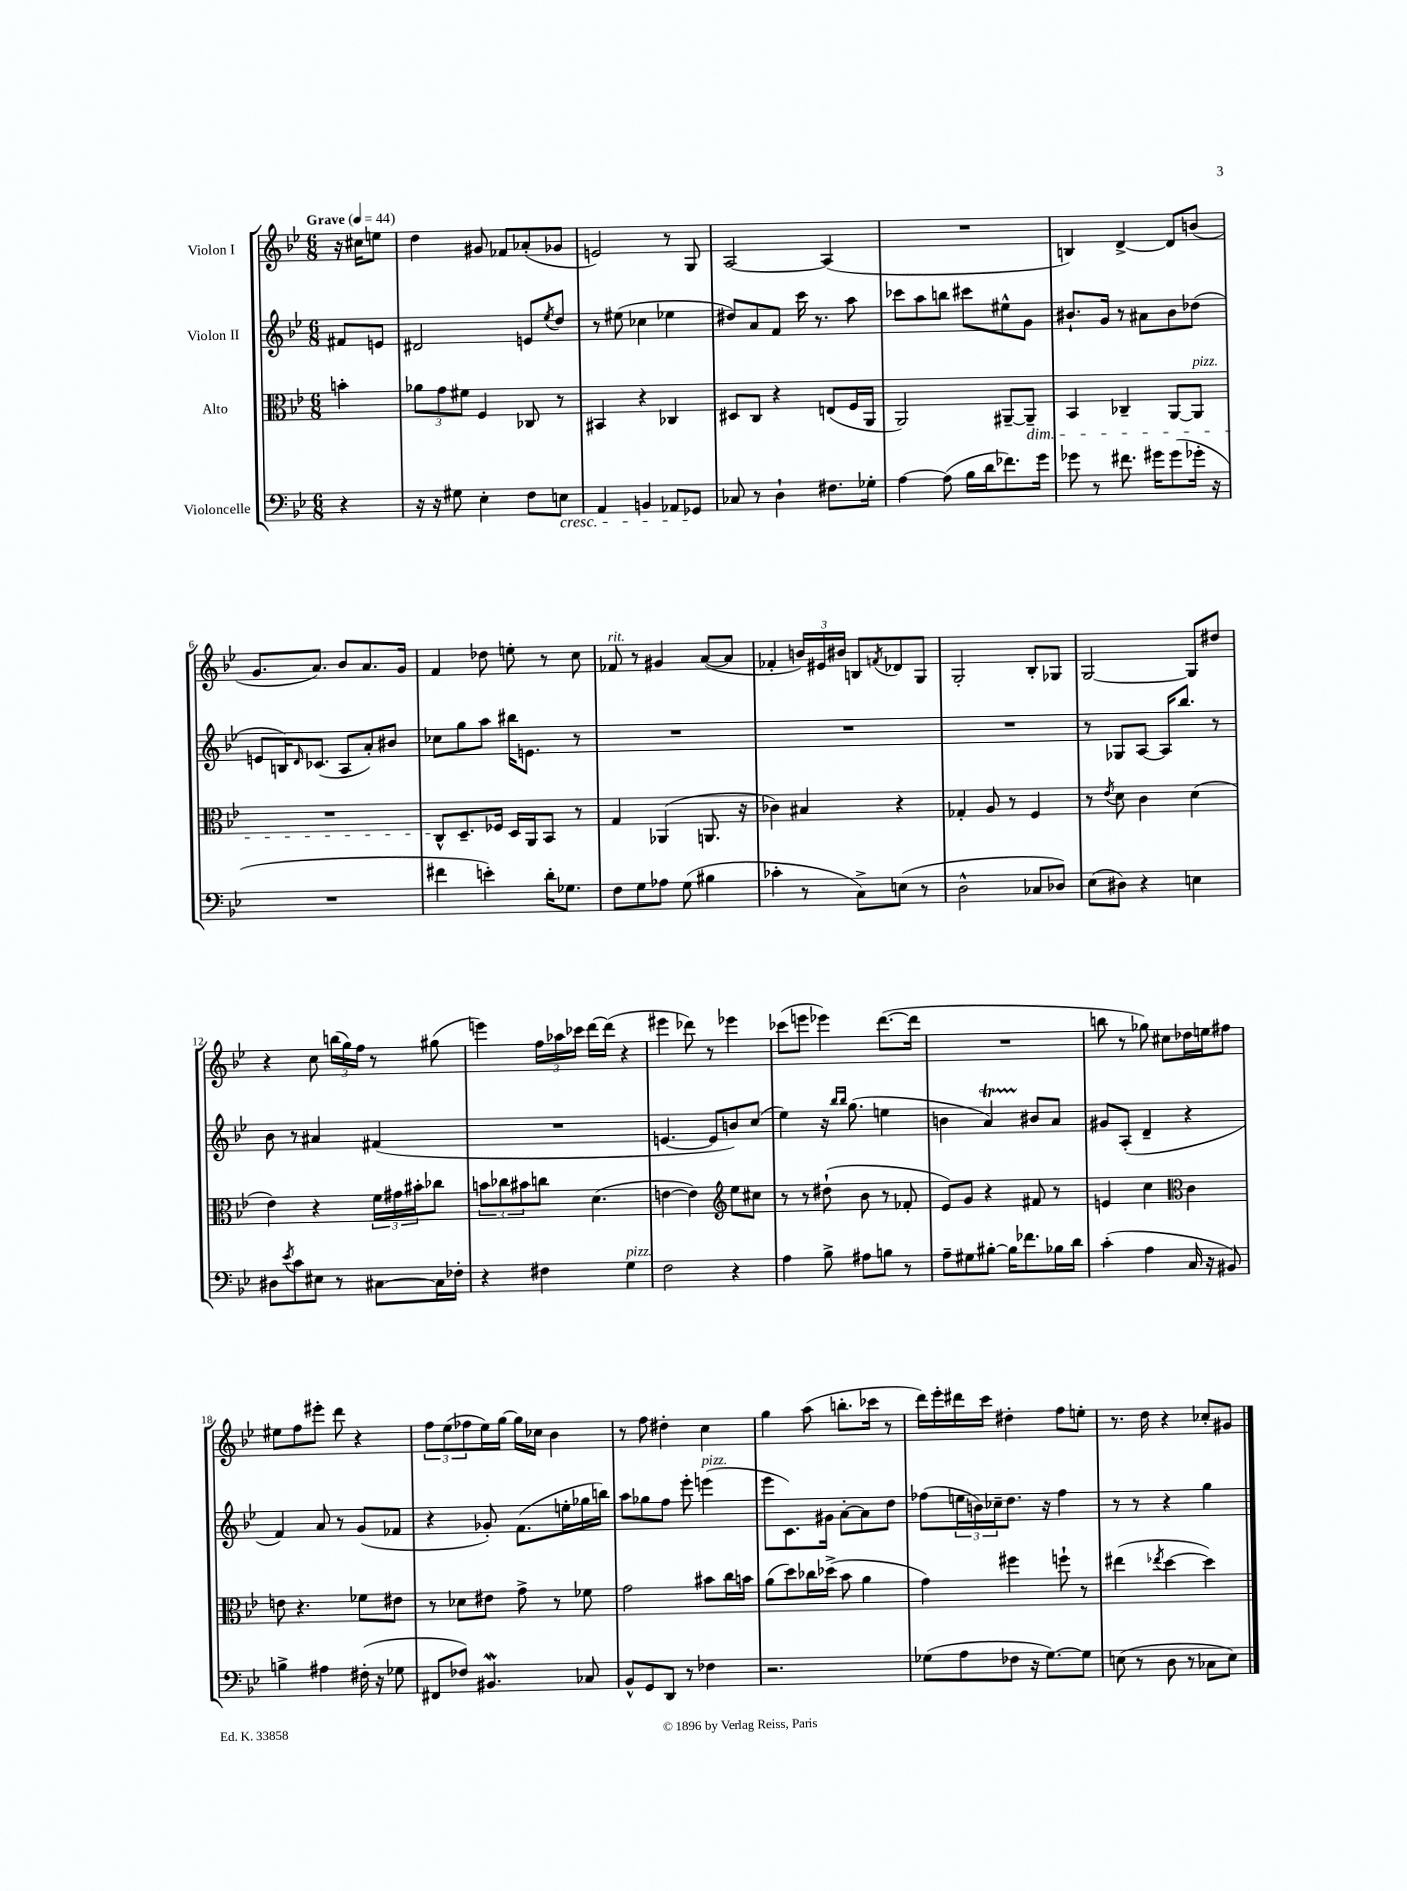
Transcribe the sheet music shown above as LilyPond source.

<<
\new StaffGroup <<
\new Staff = "s0" \with { instrumentName = "Violon I" } {
    \clef treble \key bes \major \numericTimeSignature \time 6/8 \partial 4 \tempo "Grave" 4 = 44
    r16 cis''16 e''8 |
    d''4 gis'8 fes'8 aes'8-.( ges'8 |
    e'2) r8 g8 |
    a2~ a4( |
    R2. |
    b4) d'4~-> d'8 b'8( |
    g'8. a'8.) bes'8 a'8. g'16 |
    f'4 des''8 e''8-. r8 c''8 |
    fes'8^\markup { \italic "rit." } r8 gis'4 a'8~( a'8 |
    fes'4-. \tuplet 3/2 { b'16) eis'16 bis'16 } b8 \acciaccatura { f'8 } des'8 g8 |
    g2-. bes8-. ges8 |
    g2~ g8 dis''8 |
    r4 c''8 \tuplet 3/2 { b''16( g''16) f''16 } r8 gis''8( |
    e'''4) \tuplet 3/2 { f''16 aes''16 ces'''16 } d'''16~ d'''16( r4 |
    eis'''4 des'''8) r8 ees'''4 |
    ces'''8( e'''8 ees'''4) d'''8.~( d'''16 |
    R2. |
    b''8 r8 ges''8) cis''8 des''16 e''16 fis''8 |
    eis''8 f''8 eis'''8-. d'''8 r4 |
    \tuplet 3/2 { f''8 ees''8( fes''8 } ees''16) g''16~ g''16 ces''16 bes'4 |
    r8 f''8 dis''4-. c''4 |
    g''4 a''8( b''8.-. ces'''16 r8 |
    d'''16) ees'''16-. dis'''16 c'''16 dis''4-. f''8 e''8-. |
    r8. d''16 r4 ces''8-. gis'8 \bar "|." |
}
\new Staff = "s1" \with { instrumentName = "Violon II" } {
    \clef treble \key bes \major \numericTimeSignature \time 6/8 \partial 4
    fis'8 e'8 |
    dis'2 e'8 \acciaccatura { ees''8 } d''8 |
    r8 eis''8( ces''4 ees''4 |
    dis''8) a'8 f'8 c'''16 r8. a''8 |
    ces'''8 a''8 b''8 cis'''8 eis''8-^ g'8 |
    bis'8.-! g'16 r8 ais'8 bis'8 des''8( |
    e'8 b16) \grace { d'16 } ces'8.( a8 a'8-.) bis'8 |
    ces''8 g''8 a''8 bis''16 e'8. r8 |
    R2. |
    R2. |
    R2. |
    r8 ges8 a8~ a16 bes''8. r8 |
    bes'8 r8 ais'4 fis'4( |
    R2. |
    e'4.~ e'8 b'8) c''8( |
    ees''4) r16 \grace { bes''16 bes''16 } g''8.( e''4 |
    b'4 a'4\startTrillSpan) bis'8\stopTrillSpan a'8 |
    gis'8 a8-.( d'4-- r4 |
    f'4) a'8 r8 g'8( fes'8 |
    r4 ges'8-.) f'8.( e''16-. ges''16 b''16) |
    a''8 ges''8 f''8 ees'''8-. e'''4^\markup { \italic "pizz." }( |
    ees'''8 c'8.) gis'16 a'8~-. a'8 d''8 |
    fes''8( \tuplet 3/2 { e''16 b'16) ces''16-- } d''8. r16 fes''4 |
    r8 r8 r4 g''4 \bar "|." |
}
\new Staff = "s2" \with { instrumentName = "Alto" } {
    \clef alto \key bes \major \numericTimeSignature \time 6/8 \partial 4
    b'4-. |
    \tuplet 3/2 { aes'8 g'8 fis'8 } f4 ces8 r8 |
    bis,4 r4 ces4 |
    dis8 c8 r4 e8( f16 a,16 |
    a,2) ais,8~-- ais,8--\dim |
    bes,4 ces4-- a,8~ a,8^\markup { \italic "pizz." } |
    R2. |
    c8-^\! d8.-- fes16 d16 a,16 bes,8 r8 |
    g4 aes,4( a,8. r16 |
    ces'4) bis4 r4 |
    ges4-. a8 r8 f4 |
    r8 \acciaccatura { ees'8 } d'8 c'4 d'4( |
    ees'4) r4 \tuplet 3/2 { f'16 gis'16 bis'16-. } ces''8 |
    \tuplet 3/2 { b'8 ces''8 bis'8 } c''8 d'4.( |
    e'4~ e'4) \clef treble ees''8 cis''8 |
    r8 r8 dis''8-!( bes'8 r8 fes'8-. |
    ees'8) g'8 r4 fis'8 r8 |
    e'4 c''4 \clef alto c'4 |
    e'8 r4. fes'8 eis'8 |
    r8 des'8 eis'8 g'8-> r8 fes'8 |
    g'2 bis'8 c''16 b'16 |
    a'8( d''8) ces''16 des''16->( bes'8 a'4 |
    g'4) fis''4 f''8-! r8 |
    eis''4( \acciaccatura { ees''8 } d''4~ d''4) \bar "|." |
}
\new Staff = "s3" \with { instrumentName = "Violoncelle" } {
    \clef bass \key bes \major \numericTimeSignature \time 6/8 \partial 4
    r4 |
    r16 r16 gis8 ees4-. f8 e8\cresc |
    a,4 b,4 aes,8 ges,8\! |
    ces8 r8 d4-! fis8. ges16-. |
    a4~ a8( bes16 d'16 fes'8.) g'16 |
    ges'8 r8 fis'8. gis'16 gis'8( ges'16-. r16 |
    R2. |
    fis'4 e'4-.) d'16-. ges8. |
    f8 g8 aes8 g8( bis4 |
    ces'4-. r8 c8->) e8( r8 |
    d2-^ ces8 des8) |
    ees8( dis8) r4 e4 |
    dis8 \acciaccatura { ees'8 } c'8 eis8 r8 cis8~ cis16 fes16-. |
    r4 fis4 g4^\markup { \italic "pizz." } |
    f2 r4 |
    a4 bes8-> ais8 b8 r8 |
    a8-- gis8 bis8~-. bis16 fes'8. bes16 d'16 |
    c'4-.( a4 c16 r16 bis,8) |
    b4-> ais4 fis16-.( r16 ges8 |
    fis,8 fes8) bis,4.\mordent ces8 |
    bes,8-^ g,8 d,8 r8 fes4 |
    r2. |
    ges8( a8 fes8 r16 ges8.~) ges8 |
    e8( r8 d8 r8 ces8 e8) \bar "|." |
}
>>
>>
